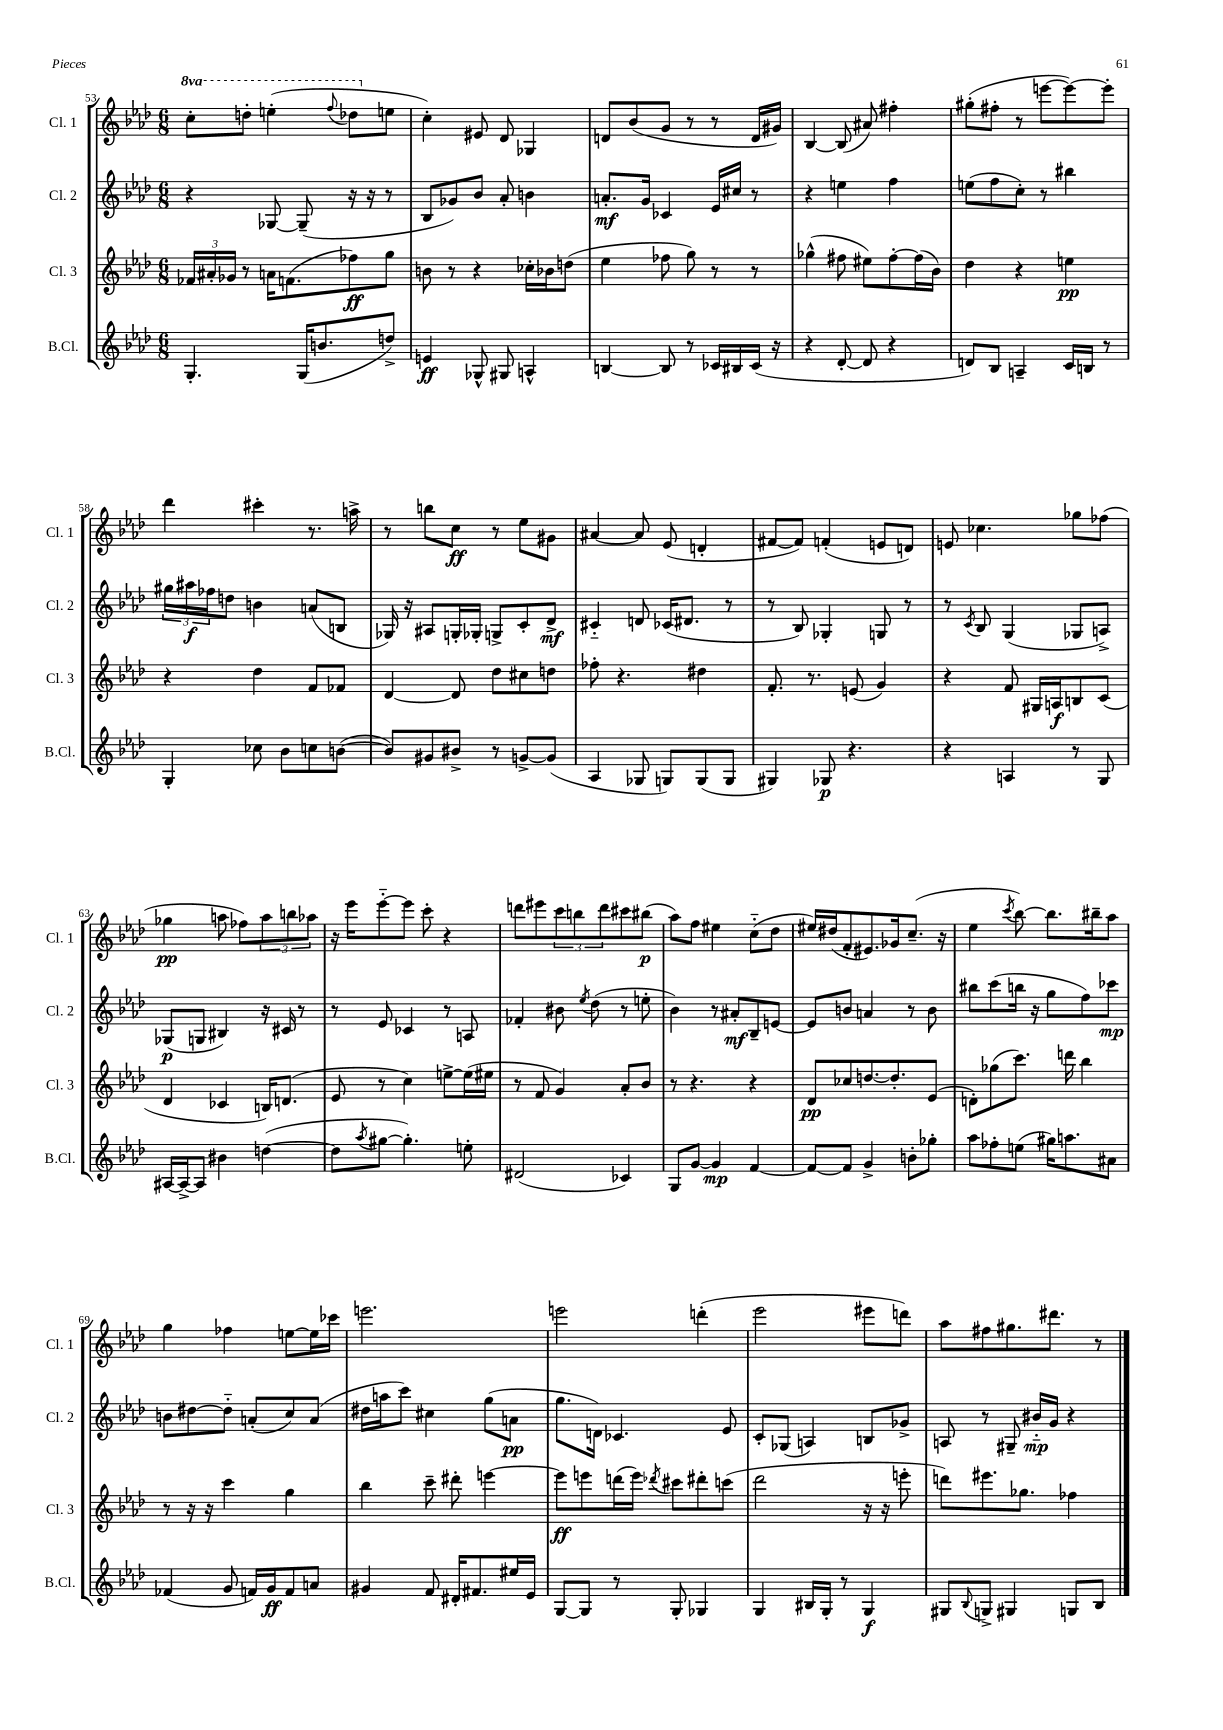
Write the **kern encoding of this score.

**kern	**kern	**kern	**kern
*staff4	*staff3	*staff2	*staff1
*clefG2	*clefG2	*clefG2	*clefG2
*k[b-e-a-d-]	*k[b-e-a-d-]	*k[b-e-a-d-]	*k[b-e-a-d-]
*M6/8	*M6/8	*M6/8	*M6/8
4.G'	24f-	4r	8ccc'
.	24a#'	.	.
.	24g-	.	.
.	8r	.	8ddd'
.	16a	[8G-	(4eee'
.	(8.f	.	.
(16G	.	(8G-~]	.
8.b	.	.	.
.	.	.	8qqfff
.	8ff-)	16r	8ddd-
.	.	16r	.
8dd^)	8gg	8r	8ee
=	=	=	=
4e	8b	8B-	4cc')
.	8r	8g-)	.
8G-^^	4r	8b-	8e#
8G#	.	8a-'	8d-
4A^^	16cc-'	4b	4G-
.	16b-	.	.
.	(8dd	.	.
=	=	=	=
[4B	4ee-	8.a'	8d
.	.	.	(8b-
.	.	16g	.
8B]	8ff-	4c-	8g
8r	8gg)	.	8r
16c-	8r	16e-	8r
16B#	.	16cc#	.
(16c-	8r	8r	16d
16r	.	.	16g#)
=	=	=	=
4r	(4gg-^^	4r	[4B-
[8d-'	8ff#	4ee	(8B-]
8d-]	8ee#)	.	8a#)
4r	[8ff#'	4ff	4ff#'
.	(16ff#]	.	.
.	16b-)	.	.
=	=	=	=
8d)	4dd-	(8ee	(8gg#'
8B-	.	8ff	8ff#'
4A~	4r	8cc')	8r
.	.	8r	[8eee
16c	4ee	4bb#	8eee_)
16B	.	.	.
8r	.	.	8eee']
=	=	=	=
4G'	4r	24gg#	4ddd-
.	.	24aa#	.
.	.	24ff-	.
.	.	8dd	.
8cc-	4dd-	4b	4ccc#'
8b-	.	.	.
8cc	8f	(8a	8.r
([8b	8f-	8B	.
.	.	.	16aa^
=	=	=	=
8b])	[4d-	16G-)	8r
.	.	16r	.
8g#	.	8A#	8bb
8b#^	8d-]	16G'	8cc
.	.	16G-'	.
8r	8dd-	8G^	8r
[8g^	8cc#	8c'	8ee-
(8g]	8dd	8d-^	8g#
=	=	=	=
4A-	8ff-'	4c#'~	[4a#
.	4.r	.	.
8G-	.	8d	8a#]
8G)	.	(16c-	(8e-
.	.	8.d#	.
(8G	4dd#	.	4d'
8G	.	8r	.
=	=	=	=
4G#)	8.f'	8r	[8f#
.	.	8B-)	8f#])
.	8.r	.	.
8G-	.	4G-'	(4f'
4.r	(8e	.	.
.	4g)	8G	8e
.	.	8r	8d)
=	=	=	=
4r	4r	8r	8e
.	.	8qc	.
.	.	8B-	4.cc-
4A	8f	(4G	.
.	16G#	.	.
.	16A	.	.
8r	8B	8G-	8gg-
8G	(8c	8A^)	(8ff-
=	=	=	=
[16A#	4d-	(8G-	4gg-
16A#^_	.	.	.
8A#]	.	8G	.
4b#	4c-	4B#)	8aa
.	.	.	8ff-)
([4dd	16B)	16r	12aa
.	(8.d	16c#	.
.	.	.	12bb
.	.	8r	.
.	.	.	12aa-
=	=	=	=
8dd]	8e-	8r	16r
.	.	.	16eee-
8qaa-	.	.	.
[8gg#	8r	8e-	[8eee-'~
4.gg#'])	4cc)	4c-	8eee-]
.	.	.	8ccc'
.	[8ee^	8r	4r
8ee'	(16ee]	8A	.
.	16ee#	.	.
=	=	=	=
(2d#	8r	4f-'	8ddd
.	8f	.	8eee#
.	4g)	8b#	12ccc
.	.	.	12bb
.	.	8qee-	.
.	.	(8dd-	.
.	.	.	12ddd
4c-)	8a-'	8r	8ccc#
.	8b-	8ee'	(8bb#
=	=	=	=
8G	8r	4b-)	8aa-)
[8g	4.r	.	8ff
4g]	.	8r	4ee#
.	.	8a#'	.
[4f	4r	8B-~	(8cc'~
.	.	[8e	8dd-
=	=	=	=
8f_	8d-	8e]	16ee#)
.	.	.	(16dd#
8f]	8cc-	8b	8f'
4g^	[8.dd	4a	8.e#)
.	8.dd']	.	16g-
8b'	.	8r	(8.cc~
8gg-'	(8e-	8b	.
.	.	.	16r
=	=	=	=
8aa-	8d')	8bb#	4ee-
8ff-'	(8gg-	(8ccc	.
.	.	.	8qccc
(8ee	8.ccc)	16bb	[8bb-)
.	.	16r	.
16gg#)	.	8gg	8.bb-]
8.aa	16ddd	.	.
.	4bb-	8ff)	.
.	.	.	16bb#~
8a#	.	8ccc-	8aa-
=	=	=	=
(4f-	8r	8b	4gg
.	16r	[8dd#	.
.	16r	.	.
8g	4ccc	8dd#'~]	4ff-
16f)	.	(8a'	.
16g	.	.	.
8f	4gg	8cc)	[8ee
8a	.	(8a	16ee]
.	.	.	16ccc-
=	=	=	=
4g#	4bb-	16dd#	2.eee
.	.	16aa	.
.	.	8ccc)	.
8f	8ccc~	4cc#	.
16d#'	8ddd#'	.	.
8.f#	.	.	.
.	[4eee	(8gg	.
16ee#	.	8a	.
16e-	.	.	.
=	=	=	=
[8G	8eee]	8.gg	2eee
8G]	8eee	.	.
.	.	16d)	.
8r	(16ddd	4.c-	.
.	16eee)	.	.
.	8qddd-	.	.
8G'	8ccc#	.	.
4G-	8ddd#'	.	(4ddd'
.	(8ccc	8e-	.
=	=	=	=
4G	2ddd-	8c'	2eee-
.	.	(8G-	.
16B#	.	4A)	.
16G'	.	.	.
8r	.	.	.
4G	16r	8B	8eee#
.	16r	.	.
.	8eee'	8g-^	8ddd)
=	=	=	=
8G#	8ddd)	8A	8aa-
8qqB-	.	.	.
8G^	8.eee#	8r	8ff#
4G#	.	8G#~	8.gg#
.	8.gg-	.	.
.	.	16b#'~	.
.	.	16g	8.ddd#
8G	4ff-	4r	.
8B-	.	.	8r
==	==	==	==
*-	*-	*-	*-
